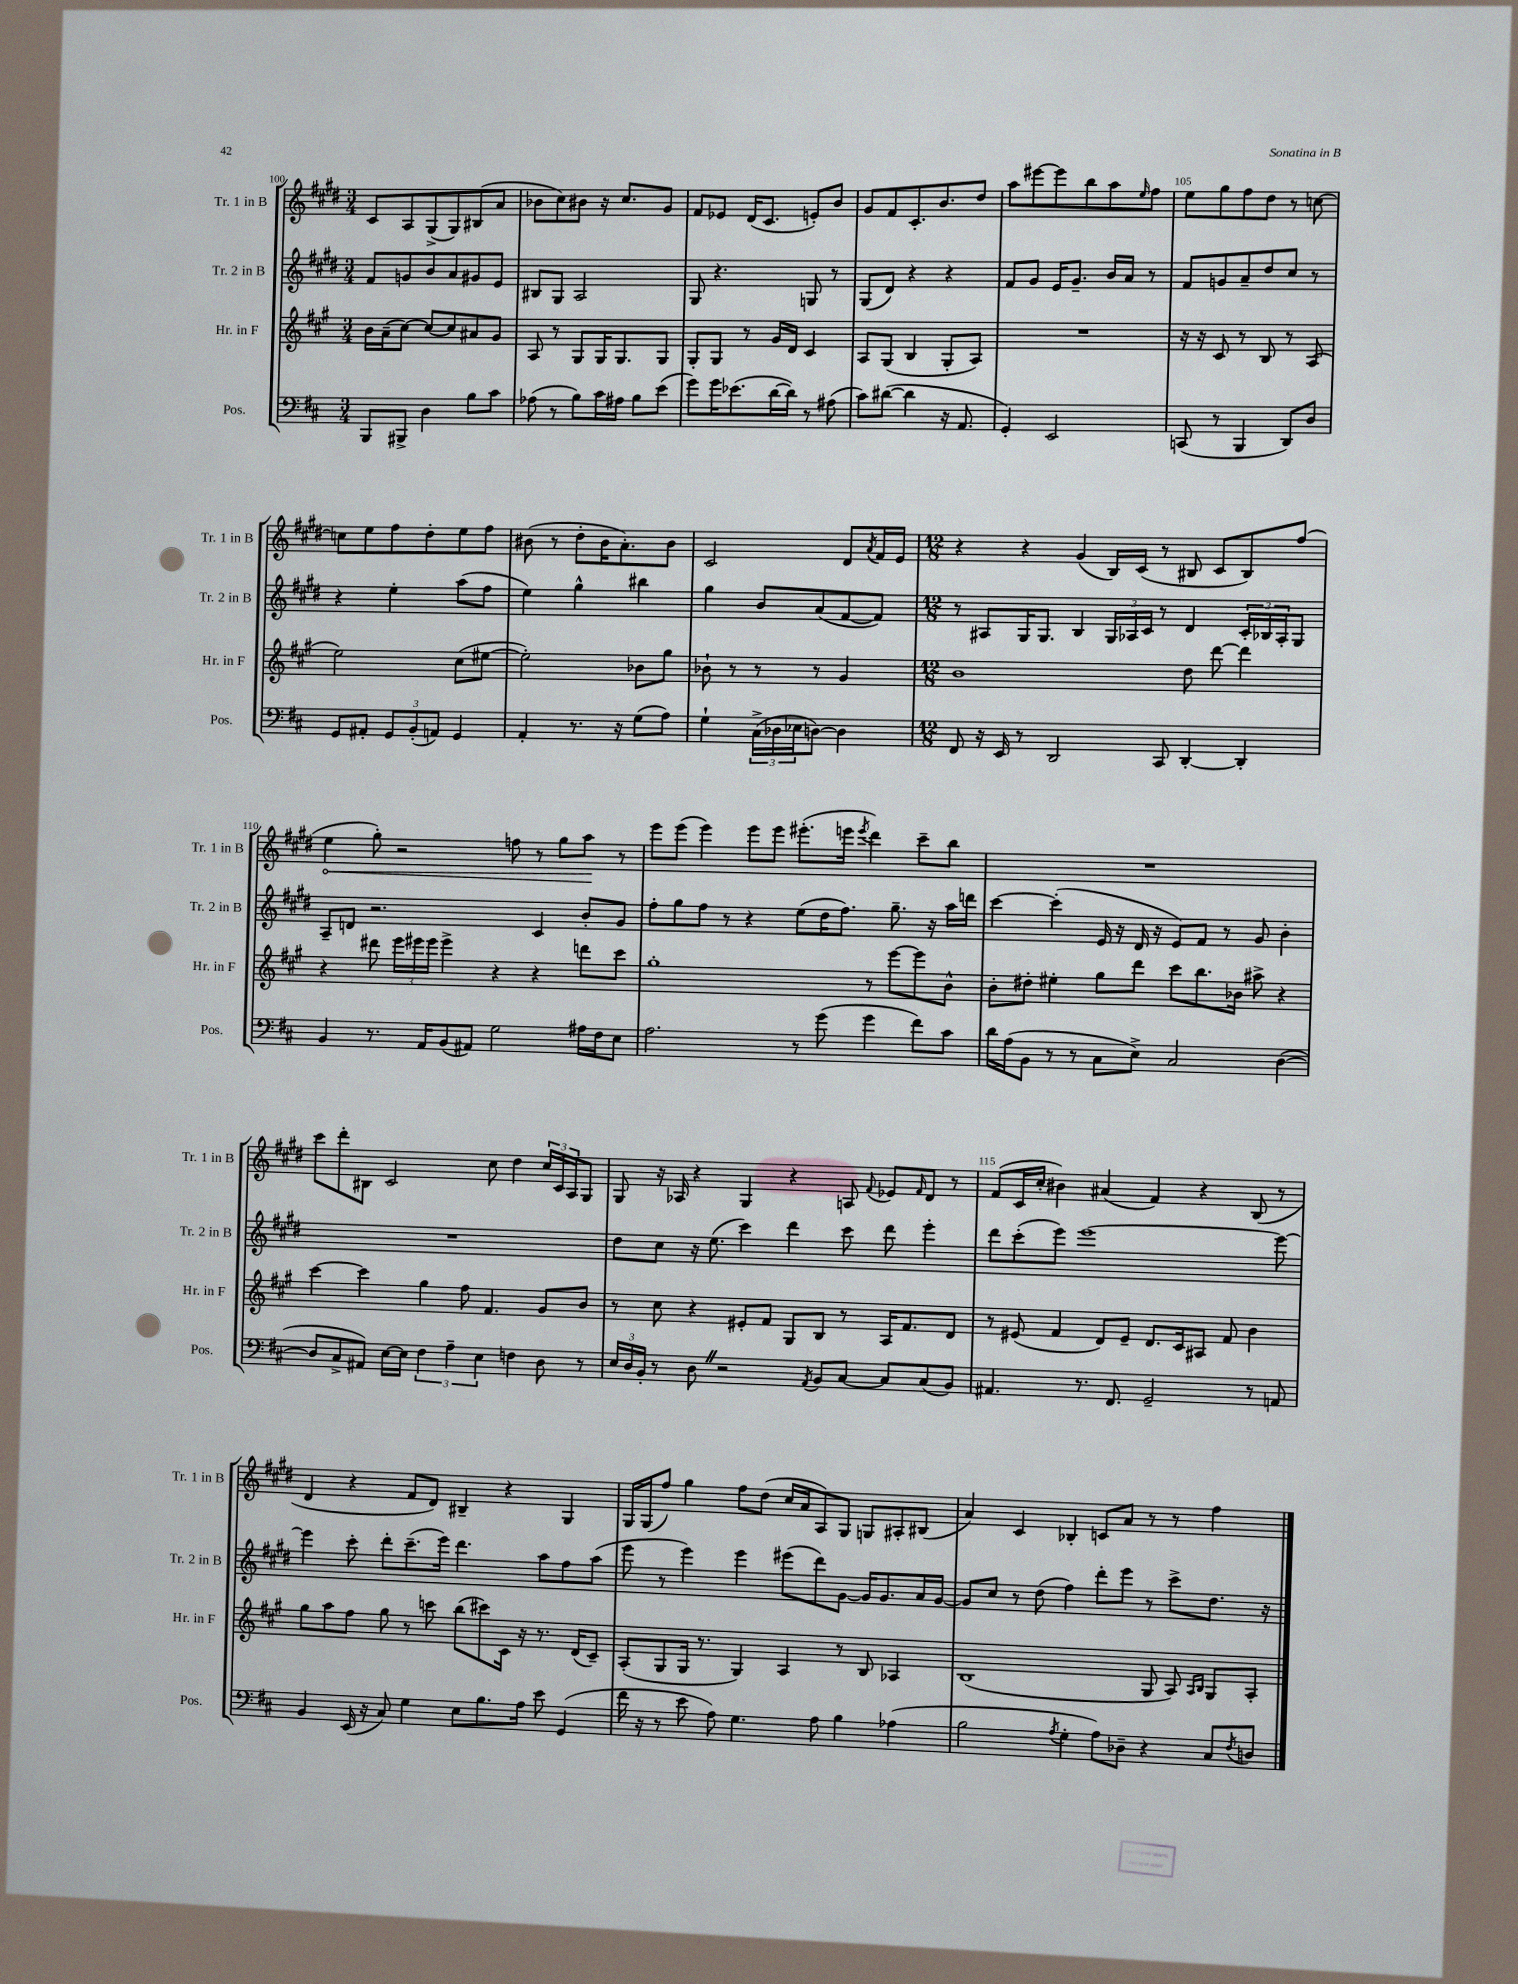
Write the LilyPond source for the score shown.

<<
\new StaffGroup <<
\new Staff = "s0" \with { instrumentName = "Tr. 1 in B" shortInstrumentName = "Tr. 1 in B" } {
    \clef treble \key e \major \numericTimeSignature \time 3/4
    cis'8 a8 gis8->( gis8) bis8( a'8 |
    bes'8 cis''8) bis'8 r16 cis''8. gis'8 |
    fis'8 ees'8 dis'16( cis'8. e'8-.) b'8 |
    gis'8 fis'8 cis'8.-. b'8. dis''8 |
    a''8 eis'''8~ eis'''8 b''8 a''8 \grace { e''16 } fis''8 |
    e''8 gis''8 fis''8 dis''8 r8 c''8~ |
    c''8 e''8 fis''8 dis''8-. e''8 fis''8 |
    bis'8( r8 dis''8-. bis'16 a'8.-.) bis'8 |
    cis'2 dis'8 \acciaccatura { a'8 } fis'16 e'16 |
    \numericTimeSignature \time 12/8 r4 r4 gis'4( b16) cis'16( r8 bis8 cis'8 bis8) fis''8( |
    \once \override Hairpin.circled-tip = ##t e''4\< gis''8-.) r2 f''8 r8 gis''8 a''8\! r8 |
    e'''8 e'''8( e'''4) e'''8 e'''8 eis'''8.-.( e'''16 \acciaccatura { e'''8 } dis'''4) cis'''8-- b''8 |
    R1. |
    cis'''8 dis'''8-. bis8 cis'2 cis''8 dis''4 \tuplet 3/2 { cis''16 cis'16 a16 } gis8 |
    gis8 r16 aes16 r4 gis4 r4 a8 \appoggiatura { fis'8 } ees'8 \grace { fis'16 } dis'8 r8 |
    fis'8( cis'16 cis''16-. bis'4) ais'4( fis'4) r4 b8( r8 |
    dis'4 r4 fis'8 dis'8) bis4-- r4 gis4 |
    gis16 gis16( fis''8) gis''4 fis''8 dis''8( cis''16 a'16 a8) gis8 g8 ais8-. bis8( |
    a'4) cis'4 bes4-. c'8 a'8 r8 r8 fis''4 \bar "|." |
}
\new Staff = "s1" \with { instrumentName = "Tr. 2 in B" shortInstrumentName = "Tr. 2 in B" } {
    \clef treble \key e \major \numericTimeSignature \time 3/4
    fis'8 g'8 b'8 a'8 gis'8 e'8 |
    bis8 gis8 a2 |
    gis8 r4. g8 r8 |
    gis8( dis'8) r4 r4 |
    fis'8 gis'8 e'16 gis'8.-- b'16 a'16 r8 |
    fis'8 g'8 a'8-- dis''8 cis''8 r8 |
    r4 e''4-. a''8( fis''8 |
    e''4) gis''4-^ bis''4 |
    gis''4 b'8 a'8( fis'8~ fis'8) |
    \numericTimeSignature \time 12/8 r8 ais8 gis16 gis8. b4 \tuplet 3/2 { gis16 aes16 cis'16 } r8 dis'4 \tuplet 3/2 { cis'16-. bes16 aes16-. } gis8 |
    a8-- d'8 r2. cis'4 b'8-. gis'8 |
    fis''8-. gis''8 fis''8 r8 r4 e''8( dis''16 fis''8.) gis''8.-- r16 a''16 d'''16 |
    cis'''4~ cis'''4-.( e'16 r16 dis'16 r16 e'8) fis'8 r8 gis'8 b'4-. |
    R1. |
    dis''8 cis''8 r16 e''8.( cis'''4) dis'''4 cis'''8 dis'''8 e'''4-. |
    dis'''8 cis'''8-.( e'''8) e'''1~ e'''8~ |
    e'''4 cis'''8-. dis'''8-. cis'''8.--( e'''16) dis'''4. a''8 fis''8 a''8( |
    e'''8 r8 e'''4) e'''4 eis'''8( dis'''8) gis'8~ gis'16 gis'8. a'16 gis'16~ |
    gis'8 cis''8 r8 dis''8( fis''4) dis'''8-. e'''8 r8 cis'''8-> dis''8. r16 \bar "|." |
}
\new Staff = "s2" \with { instrumentName = "Hr. in F" shortInstrumentName = "Hr. in F" } {
    \clef treble \key a \major \numericTimeSignature \time 3/4
    b'16 a'16--( cis''8~) cis''8~ cis''8 ais'8 gis'8 |
    a8 r8 gis8 gis16 gis8. gis8 |
    gis8-. gis8 r8 gis'16 d'16 cis'4 |
    a8 gis8( b4 gis8-. a8) |
    R2. |
    r16 r16 cis'8 r8 b8 r8 a8( |
    e''2) cis''8( eis''8~ |
    eis''2-.) bes'8 gis''8 |
    bes'8-! r8 r8 r8 gis'4 |
    \numericTimeSignature \time 12/8 b'1 d''8 d'''8~ d'''4 |
    r4 dis'''8 \tuplet 3/2 { e'''16 eis'''16 eis'''16 } eis'''4-> r4 r4 d'''8 cis'''8 |
    gis''1-. r8 e'''8~ e'''8 b'8-^ |
    b'8-. dis''8-. eis''4-. gis''8 d'''8 cis'''8 b''8. bes'16 ais''8-> r4 |
    cis'''4~ cis'''4 gis''4 fis''8 fis'4. gis'8 b'8 |
    r8 cis''8 r4 eis'8-. fis'8 gis8 b8 r8 a16 fis'8. d'8 |
    r8 eis'8( fis'4 d'8) eis'8-- d'8. cis'16 ais8 fis'8 b'4 |
    gis''8 a''8 fis''8 gis''8 r8 c'''8 b''8( cis'''8) cis'16 r16 r8. d'16( cis'8--) |
    a8-.( gis8 gis16 r8. gis4) a4 r8 b8 aes4 |
    b1( gis8 a8) \grace { a16 b16 } gis8 a8-. \bar "|." |
}
\new Staff = "s3" \with { instrumentName = "Pos." shortInstrumentName = "Pos." } {
    \clef bass \key d \major \numericTimeSignature \time 3/4
    b,,8 bis,,8-> d4 b8 cis'8 |
    aes8( r8 b8) cis'16 ais16 b8 e'8( |
    g'8) g'16 ees'8.( d'16~ d'16) r8 ais8( |
    cis'8) dis'8~( dis'4 r16 a,8. |
    g,4-.) e,2 |
    c,8( r8 b,,4 d,8) d8 |
    g,8 ais,8-. \tuplet 3/2 { g,8 b,8-.( a,8) } g,4 |
    a,4-. r8. r16 g8( a8) |
    g4-! \tuplet 3/2 { cis16->( des16 ees16 } d8~) d4 |
    \numericTimeSignature \time 12/8 fis,8 r16 e,16 r8 d,2 cis,8 d,4~-. d,4-. |
    b,4 r8. a,16 b,8( ais,8) g2 ais16 fis16 e8 |
    a2. r8 g'8( g'4 fis'8) cis'8 |
    d'16 a16( b,8 r8 r8 cis8 e8->) cis2 d4~( |
    d8 cis8-> ais,8) e16~ e16 \tuplet 3/2 { fis4 a4-- e4 } f4 d8 r8 |
    \tuplet 3/2 { e16 d16 b,16-. } r8 d8 \once \override BreathingSign.text = \markup { \musicglyph "scripts.caesura.straight" } \breathe r2 \acciaccatura { a,8 } b,8 cis8~ cis8 cis8( b,8) |
    ais,4. r8. fis,8. g,2-- r8 a,8 |
    b,4 e,16( r16 cis8) g4 e8 b8. a16 e'8 g,4( |
    fis'16 r16 r8 e'8 a8) g4. a8 b4 aes4( |
    b2 \acciaccatura { a8 } g4-. a8) des8-- r4 cis8 \acciaccatura { fis8 } d8 \bar "|." |
}
>>
>>
\layout { \context { \Score currentBarNumber = #100 \override BarNumber.break-visibility = ##(#f #t #t) barNumberVisibility = #(every-nth-bar-number-visible 5) } }
